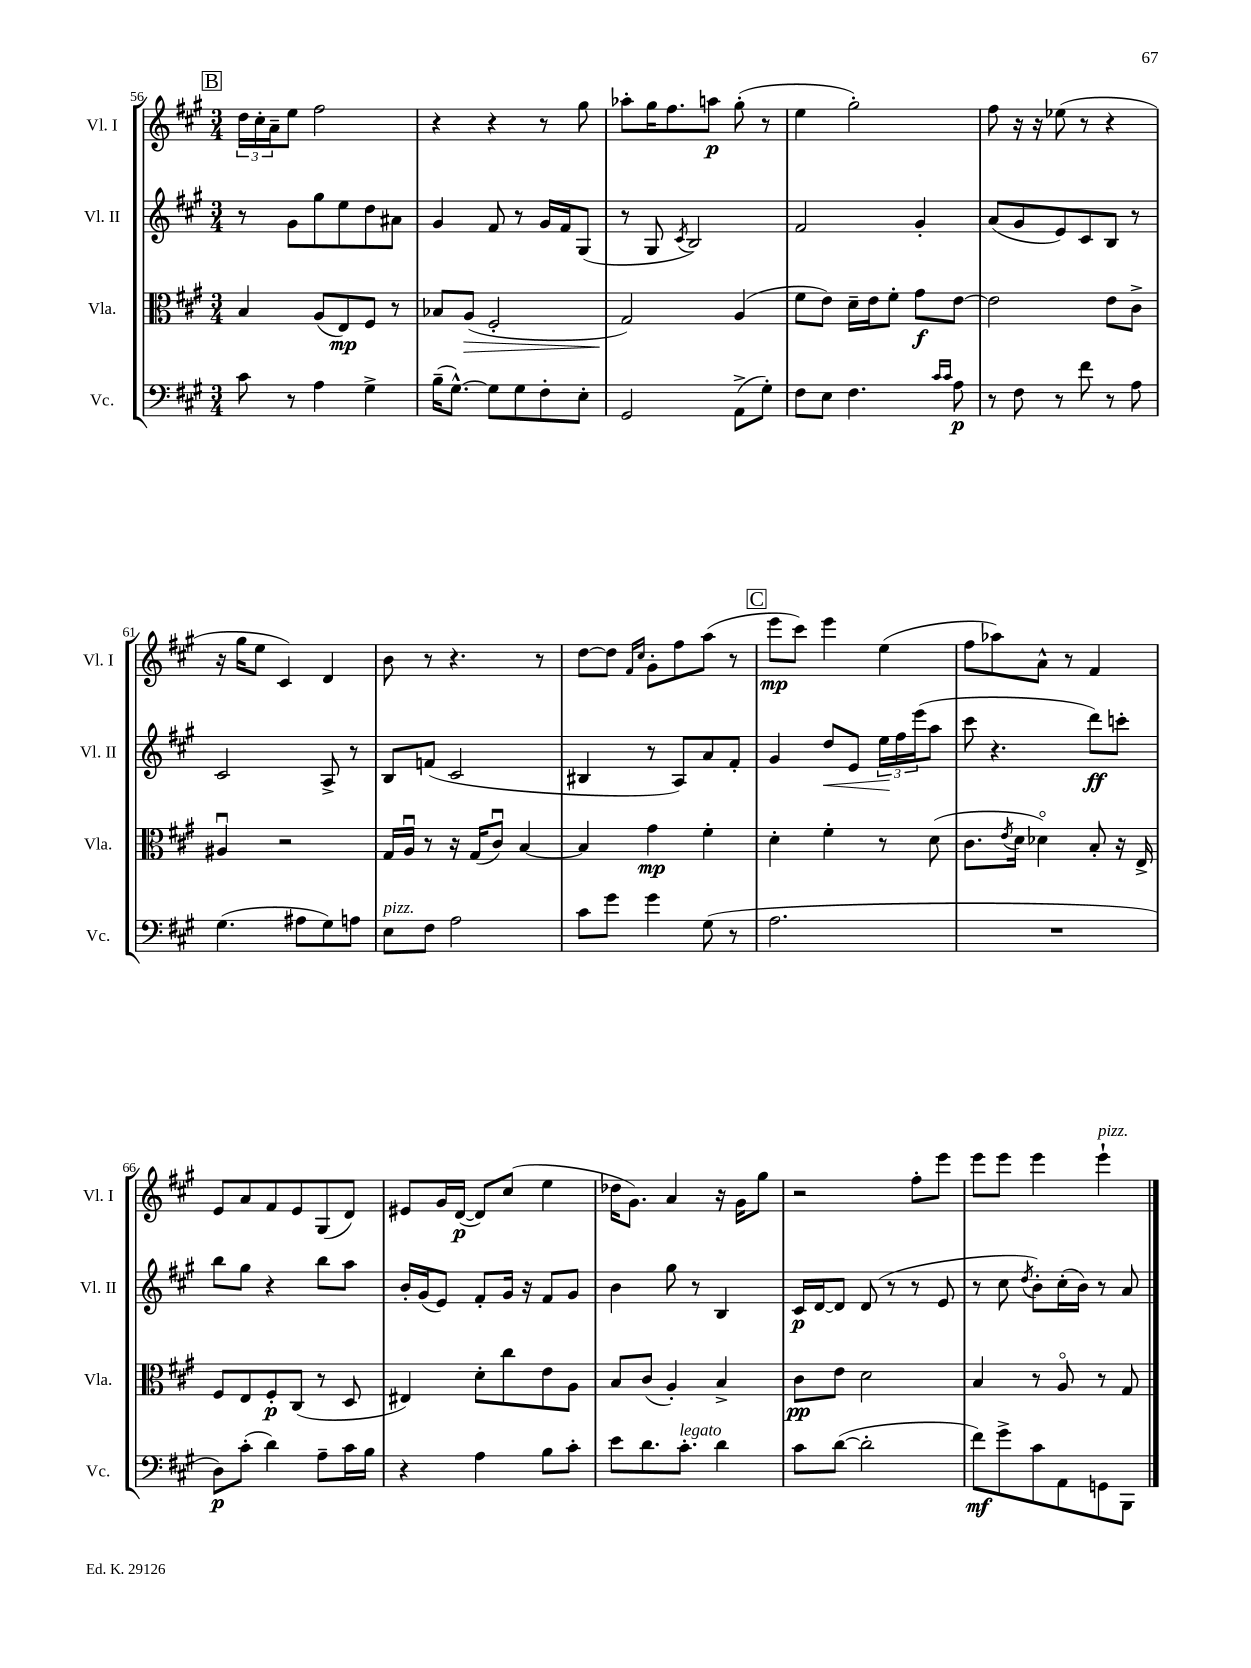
<<
\new StaffGroup <<
\new Staff = "s0" \with { instrumentName = "Vl. I" shortInstrumentName = "Vl. I" } {
    \clef treble \key a \major \numericTimeSignature \time 3/4
    \mark \markup { \box "B" } \tuplet 3/2 { d''16 cis''16-. a'16-- } e''8 fis''2 |
    r4 r4 r8 gis''8 |
    aes''8-. gis''16 fis''8. a''8\p gis''8-.( r8 |
    e''4 gis''2-.) |
    fis''8 r16 r16 ees''8( r8 r4 |
    r16 gis''16 e''8 cis'4) d'4 |
    b'8 r8 r4. r8 |
    d''8~ d''8 \grace { fis'16 cis''16 } gis'8-. fis''8 a''8( r8 |
    \mark \markup { \box "C" } e'''8\mp cis'''8) e'''4 e''4( |
    fis''8 aes''8) a'8-^ r8 fis'4 |
    e'8 a'8 fis'8 e'8 gis8( d'8) |
    eis'8 gis'16 d'16~\p( d'8) cis''8( e''4 |
    des''16 gis'8.) a'4 r16 gis'16 gis''8 |
    r2 fis''8-. e'''8 |
    e'''8 e'''8 e'''4 e'''4-!^\markup { \italic "pizz." } \bar "|." |
}
\new Staff = "s1" \with { instrumentName = "Vl. II" shortInstrumentName = "Vl. II" } {
    \clef treble \key a \major \numericTimeSignature \time 3/4
    \mark \markup { \box "B" } r8 gis'8 gis''8 e''8 d''8 ais'8 |
    gis'4 fis'8 r8 gis'16 fis'16 gis8( |
    r8 gis8 \acciaccatura { cis'8 } b2) |
    fis'2 gis'4-. |
    a'8( gis'8 e'8) cis'8 b8 r8 |
    cis'2 a8-> r8 |
    b8 f'8( cis'2 |
    bis4 r8 a8) a'8 fis'8-. |
    \mark \markup { \box "C" } gis'4 d''8\< e'8 \tuplet 3/2 { e''16\! fis''16 e'''16( } a''8 |
    cis'''8 r4. d'''8\ff) c'''8-. |
    b''8 gis''8 r4 b''8 a''8 |
    b'16-. gis'16( e'8) fis'8-. gis'16 r16 fis'8 gis'8 |
    b'4 gis''8 r8 b4 |
    cis'16\p d'16~ d'8 d'8( r8 r8 e'8 |
    r8 cis''8 \acciaccatura { d''8 } b'8-.) cis''16-.( b'16) r8 a'8 \bar "|." |
}
\new Staff = "s2" \with { instrumentName = "Vla." shortInstrumentName = "Vla." } {
    \clef alto \key a \major \numericTimeSignature \time 3/4
    \mark \markup { \box "B" } b4 a8( e8\mp) fis8 r8 |
    bes8 a8\>( fis2-. |
    gis2\!) a4( |
    fis'8 e'8) d'16-- e'16 fis'8-. gis'8\f e'8~ |
    e'2 e'8 cis'8-> |
    ais4\downbow r2 |
    gis16 a16\downbow r8 r16 gis16( cis'8\downbow) b4~ |
    b4 gis'4\mp fis'4-. |
    \mark \markup { \box "C" } d'4-. fis'4-. r8 d'8( |
    cis'8. \acciaccatura { e'8 } d'16 des'4\flageolet) b8-. r16 e16-> |
    fis8 e8 fis8-.\p cis8( r8 d8 |
    eis4) d'8-. cis''8 e'8 a8 |
    b8 cis'8( a4-.) b4-> |
    cis'8\pp e'8 d'2 |
    b4 r8 a8\flageolet r8 gis8 \bar "|." |
}
\new Staff = "s3" \with { instrumentName = "Vc." shortInstrumentName = "Vc." } {
    \clef bass \key a \major \numericTimeSignature \time 3/4
    \mark \markup { \box "B" } cis'8 r8 a4 gis4-> |
    b16--( gis8.~-^) gis8 gis8 fis8-. e8-. |
    gis,2 a,8->( gis8-.) |
    fis8 e8 fis4. \grace { cis'16 cis'16 } a8\p |
    r8 fis8 r8 fis'8 r8 a8 |
    gis4.( ais8 gis8) a8 |
    e8^\markup { \italic "pizz." } fis8 a2 |
    cis'8 gis'8 gis'4 gis8( r8 |
    \mark \markup { \box "C" } a2. |
    R2. |
    d8\p) cis'8-.( d'4) a8-- cis'16 b16 |
    r4 a4 b8 cis'8-. |
    e'8 d'8. cis'8.-.^\markup { \italic "legato" } d'4 |
    cis'8 d'8~( d'2-. |
    fis'8\mf) gis'8-> cis'8 a,8 g,8 b,,8 \bar "|." |
}
>>
>>
\layout { \context { \Score currentBarNumber = #56 } }
